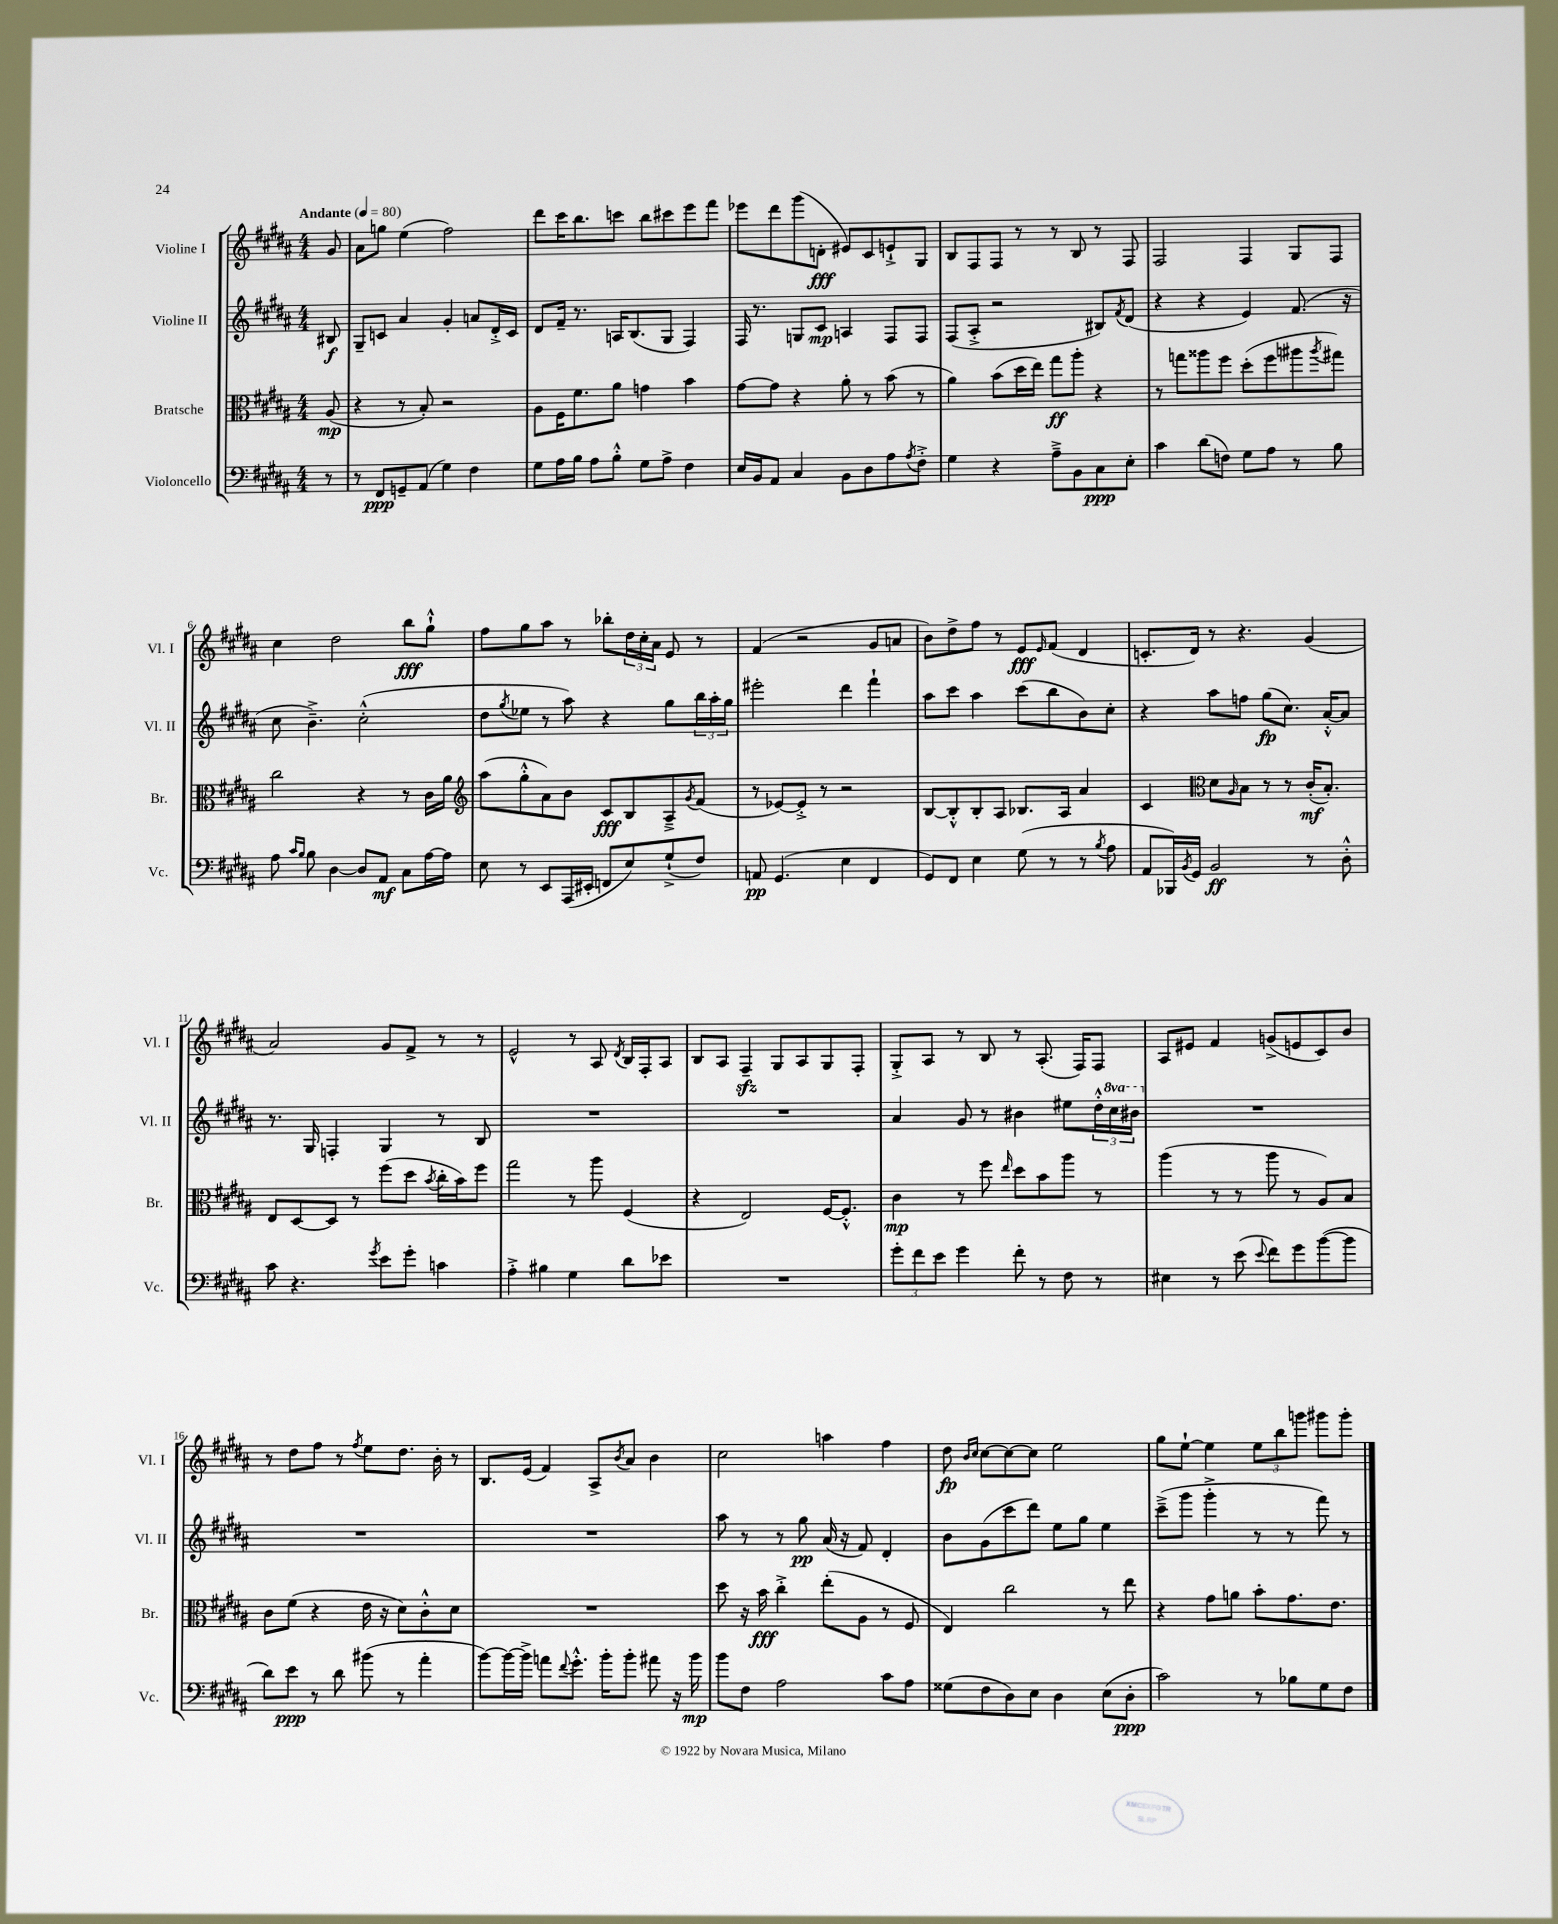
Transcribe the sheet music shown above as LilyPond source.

<<
\new StaffGroup <<
\new Staff = "s0" \with { instrumentName = "Violine I" shortInstrumentName = "Vl. I" } {
    \clef treble \key b \major \numericTimeSignature \time 4/4 \partial 8 \tempo "Andante" 4 = 80
    gis'8 |
    ais'8 g''8 e''4( fis''2) |
    dis'''8 cis'''16 b''8. c'''8 b''8 cis'''8 e'''8 fis'''8 |
    ees'''8 dis'''8 gis'''8( d'8-.\fff eis'8) cis'8 e'8-!-> gis8 |
    b8 fis8 fis8 r8 r8 b8 r8 fis8 |
    fis2 fis4 gis8 fis8 |
    cis''4 dis''2 b''8\fff gis''8-!-^ |
    fis''8 gis''8 ais''8 r8 bes''8-. \tuplet 3/2 { dis''16 cis''16-. ais'16 } e'8 r8 |
    fis'4( r2 gis'8 a'8 |
    b'8) dis''8-> fis''8 r8 e'8\fff \grace { e'16 } fis'8( dis'4 |
    c'8.-. dis'16) r8 r4. gis'4( |
    ais'2) gis'8 fis'8-> r8 r8 |
    e'2-^ r8 ais8 \acciaccatura { dis'8 } b16 fis16-. ais8 |
    b8 ais8 fis4--\sfz gis8 ais8 gis8 fis8-. |
    gis8-.-> ais8 r8 b8 r8 ais8.-.( fis16) fis8 |
    ais8 eis'8 fis'4 g'8->( e'8 cis'8) b'8 |
    r8 dis''8 fis''8 r8 \acciaccatura { fis''8 } e''8 dis''8. b'16-. r8 |
    b8. e'16( fis'4) ais8-> \acciaccatura { b'8 } ais'8 b'4 |
    cis''2 a''4 fis''4 |
    dis''8\fp \grace { b'16 cis''16 } cis''8~ cis''8~ cis''8 e''2 |
    gis''8 e''8~-! e''4 \tuplet 3/2 { e''8 b''8 g'''8 } gis'''8 gis'''8-. \bar "|." |
}
\new Staff = "s1" \with { instrumentName = "Violine II" shortInstrumentName = "Vl. II" } {
    \clef treble \key b \major \numericTimeSignature \time 4/4 \set Staff.ottavationMarkups = #ottavation-simple-ordinals \partial 8
    bis8\f |
    gis8-- c'8 ais'4 gis'4-. a'8 dis'16-.-> c'16 |
    dis'8 fis'16-- r8. a16 b8.( gis8 fis4) |
    fis16 r8. g8 cis'8\mp a4 fis8 fis8 |
    fis8( ais8-.-> r2 bis8) \acciaccatura { fis'8 } dis'8( |
    r4 r4 e'4) fis'8.( r16 |
    cis''8 b'4.--->) cis''2-.-^( |
    dis''8 \acciaccatura { gis''8 } ees''8 r8 ais''8) r4 gis''8 \tuplet 3/2 { b''16 ais''16-. gis''16 } |
    eis'''2-. dis'''4 fis'''4-! |
    ais''8 cis'''8 ais''4 cis'''8( b''8 b'8) cis''8-. |
    r4 ais''8 f''8 gis''8\fp( cis''8.) ais'16~-.-^ ais'8 |
    r8. gis16 f4-. gis4 r8 b8 |
    R1 |
    R1 |
    ais'4 gis'8 r8 bis'4 eis''8 \tuplet 3/2 { dis''16-.-^ \ottava #1 cis'''16 bis''16 \ottava #0 } |
    R1 |
    R1 |
    R1 |
    ais''8 r8 r8 gis''8\pp ais'16( r16 fis'8) dis'4-. |
    b'8 gis'8( cis'''8 dis'''8) e''8 gis''8 e''4 |
    cis'''8--->( gis'''8 gis'''4-.-> r8 r8 fis'''8) r8 \bar "|." |
}
\new Staff = "s2" \with { instrumentName = "Bratsche" shortInstrumentName = "Br." } {
    \clef alto \key b \major \numericTimeSignature \time 4/4 \partial 8
    ais8\mp( |
    r4 r8 b8-.) r2 |
    ais8 fis16 fis'8. ais'8 g'4 b'4 |
    gis'8~ gis'8 r4 ais'8-. r8 b'8( r8 |
    ais'4) b'8( dis''16 e''16) gis''8\ff ais''8-. r4 |
    r8 g''8 aisis''8 fis''8 dis''8-.( fis''8 ais''8 \acciaccatura { ais''8 } gis''8) |
    cis''2 r4 r8 cis'16 ais'16 |
    \clef treble ais''8( gis''8-.-^ ais'8) b'8 cis'8\fff b8 ais8---> \acciaccatura { gis'8 } fis'8( |
    r8 ees'8~) ees'8-.-> r8 r2 |
    b8~ b8-.-^ b8-. ais8 bes8. ais16 ais'4 |
    cis'4 \clef alto dis'8 \grace { ais16 } b8 r8 r8 cis'16-.\mf( b8.-.) |
    e8 dis8~ dis8 r8 fis''8( dis''8 \acciaccatura { b'8 } cis''16-. b'16) fis''8 |
    gis''2 r8 ais''8 fis4( |
    r4 e2) fis16~ fis8.-.-^ |
    cis'4\mp r8 fis''8 \grace { e''16 } dis''8 b'8 ais''8 r8 |
    ais''4( r8 r8 ais''8 r8 ais8) b8 |
    cis'8 fis'8( r4 e'16 r16 dis'8) cis'8-.-^ dis'8 |
    R1 |
    dis''8 r16 b'16\fff cis''4-.-> e''8-.( ais8 r8 fis8 |
    e4) cis''2 r8 e''8 |
    r4 gis'8 a'8 b'8-. gis'8. e'8. \bar "|." |
}
\new Staff = "s3" \with { instrumentName = "Violoncello" shortInstrumentName = "Vc." } {
    \clef bass \key b \major \numericTimeSignature \time 4/4 \partial 8
    r8 |
    r8 fis,8\ppp g,8-- ais,8( gis4) fis4 |
    gis8 ais16 b16 ais8 b8-.-^ gis8 ais8-> fis4 |
    e16 b,16 ais,8 cis4 b,8 dis8 ais8 \acciaccatura { ais8 } fis8-.-> |
    gis4 r4 ais8---> b,8 cis8\ppp e8-. |
    cis'4 dis'8( f8) gis8 ais8 r8 b8 |
    ais8 \grace { cis'16 b16 } b8 dis4~ dis8 ais,8\mf cis8 ais16~ ais16 |
    e8 r8 e,8 ais,,16( eis,16-. f,8 e8) gis8-!->( fis8) |
    a,8\pp gis,4.( e4 fis,4 |
    gis,8) fis,8 e4 gis8( r8 r8 \acciaccatura { b8 } ais8 |
    ais,8 bes,,16) \acciaccatura { b,8 } gis,16 b,2\ff r8 dis8-.-^ |
    cis'8 r4. \acciaccatura { gis'8 } e'8 gis'8-. c'4 |
    ais4-.-> bis4 gis4 dis'8 ees'8 |
    R1 |
    \tuplet 3/2 { gis'8-. fis'8 e'8 } gis'4 fis'8-. r8 fis8 r8 |
    eis4 r8 e'8( \appoggiatura { e'8 } fis'8) gis'8 b'8~( b'8 |
    dis'8) e'8\ppp r8 dis'8 bis'8( r8 ais'4-. |
    b'8~) b'16~ b'16-> a'8 \appoggiatura { fis'8 } gis'8.-.-^ b'16-. b'8-. ais'8 r16 b'16\mp |
    b'8 fis8 ais2 cis'8 ais8 |
    gisis8( fis8 dis8) e8 dis4 e8( dis8-.\ppp |
    cis'2) r8 bes8 gis8 fis8 \bar "|." |
}
>>
>>
